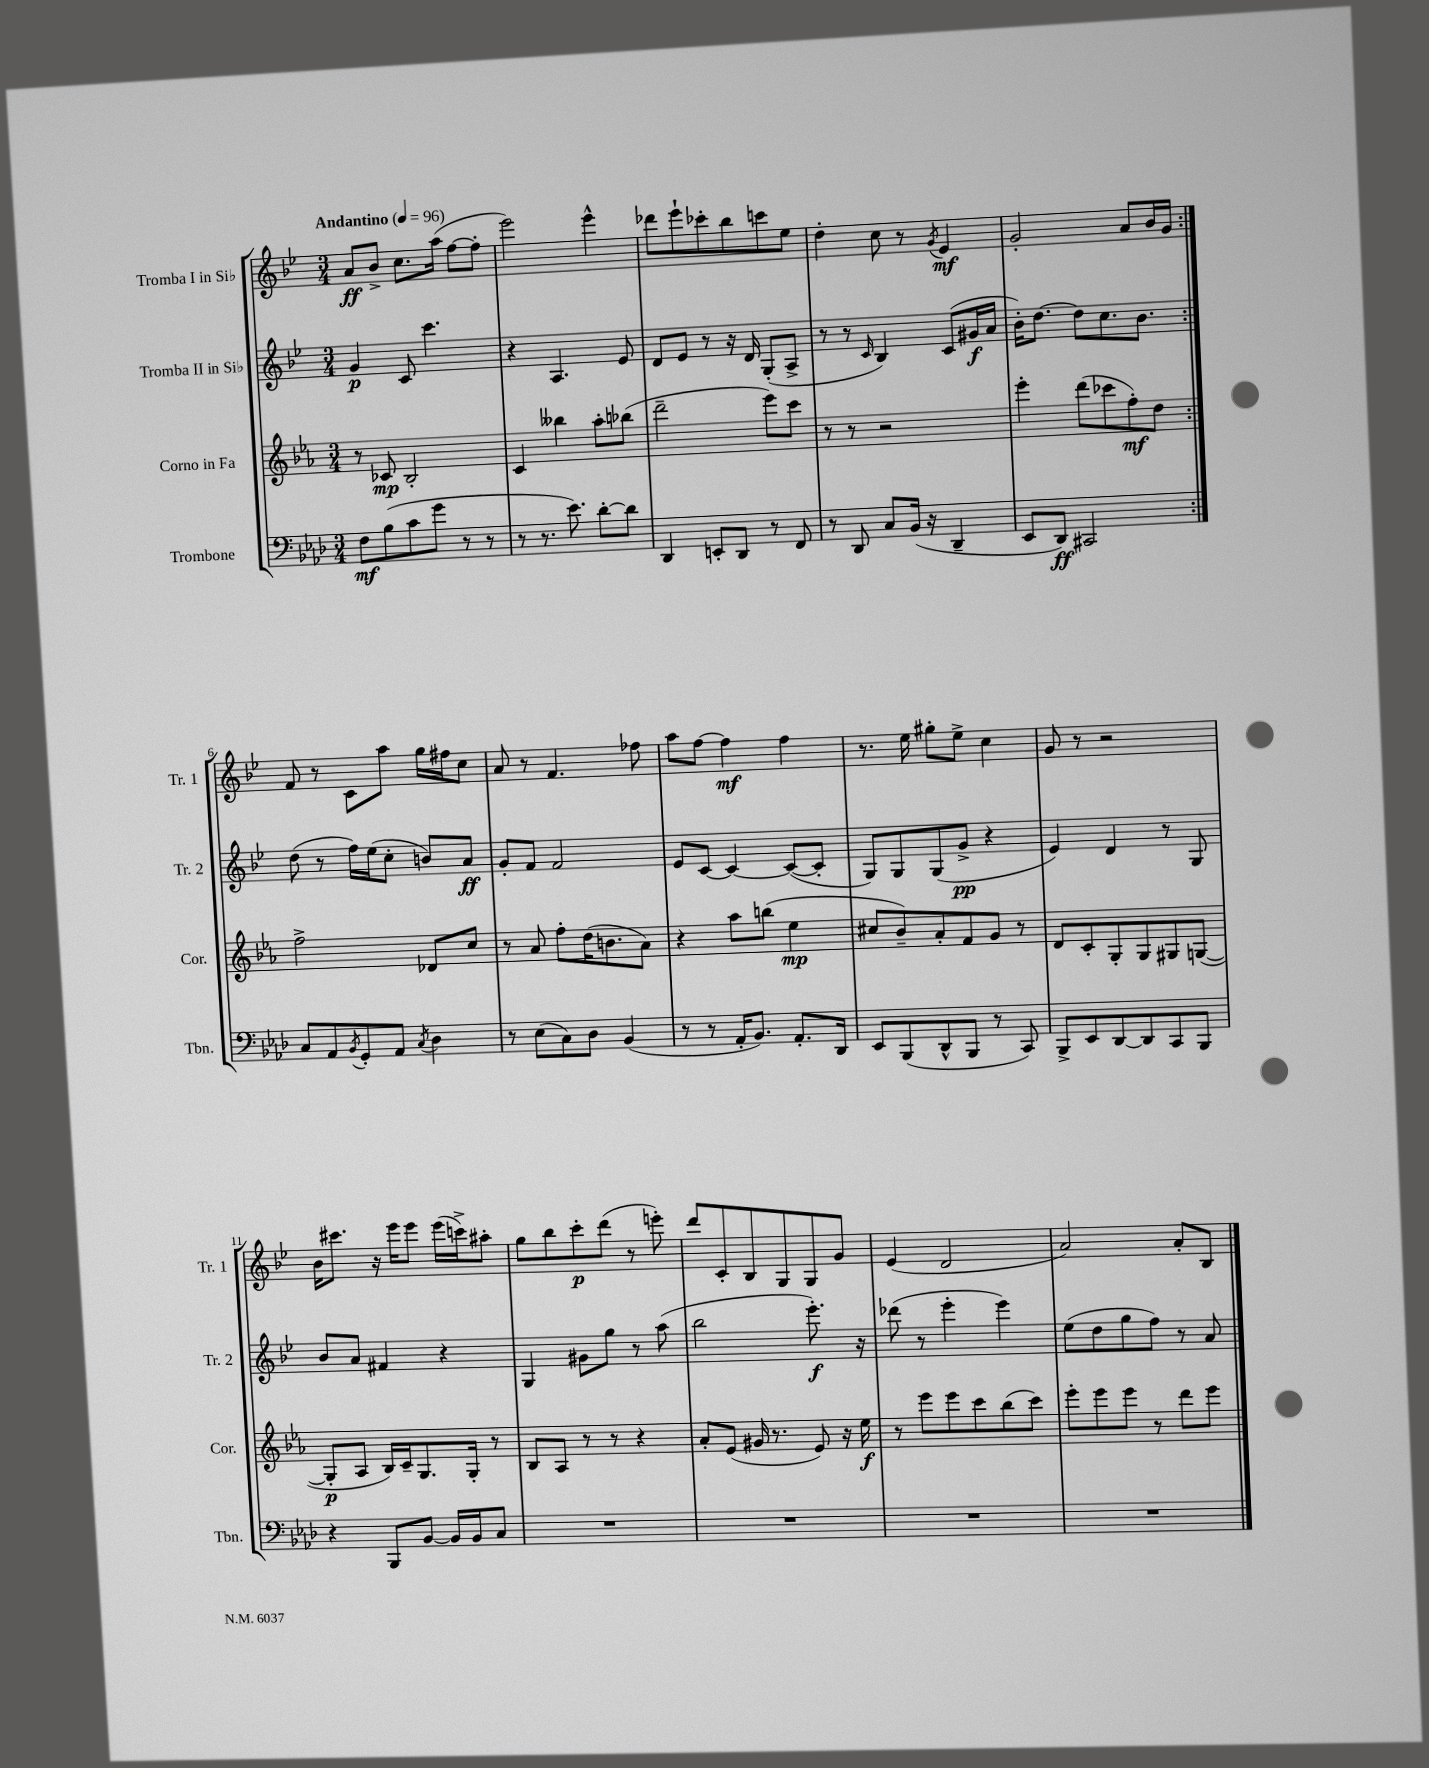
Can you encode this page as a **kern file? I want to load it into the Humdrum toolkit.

**kern	**dynam	**kern	**dynam	**kern	**dynam	**kern	**dynam
*part4	*part4	*part3	*part3	*part2	*part2	*part1	*part1
*staff4	*staff4	*staff3	*staff3	*staff2	*staff2	*staff1	*staff1
*I"Trombone	*	*I"Corno in Fa	*	*I"Tromba II in Si♭	*	*I"Tromba I in Si♭	*
*I'Tbn.	*	*I'Cor.	*	*I'Tr. 2	*	*I'Tr. 1	*
*clefF4	*	*clefG2	*	*clefG2	*	*clefG2	*
*k[b-e-a-d-]	*	*k[b-e-a-]	*	*k[b-e-]	*	*k[b-e-]	*
*M3/4	*	*M3/4	*	*M3/4	*	*M3/4	*
*MM96	*	*MM96	*	*MM96	*	*MM96	*
=1	=1	=1	=1	=1	=1	=1	=1
!	!	!	!	!	!	!LO:TX:a:B:t=Andantino	!
8F\L	mf	8r	.	4g/	p	8a/L	ff
(8B-\	.	8c-X/	mp	.	.	8b-^/J	.
8c\	.	2B-'/	.	8c/	.	8.cc\L	.
8g\J	.	.	.	4.ccc\	.	.	.
.	.	.	.	.	.	(16aa\Jk	.
8r	.	.	.	.	.	[8ff\L	.
8r	.	.	.	.	.	8ff'\J]	.
=2	=2	=2	=2	=2	=2	=2	=2
8r	.	4c/	.	4r	.	2eee-\)	.
8.r	.	.	.	.	.	.	.
.	.	4bb--X\	.	4.A/	.	.	.
8.e-\)	.	.	.	.	.	.	.
[8d-'\L	.	8aa-'\L	.	.	.	4eee-^^\	.
8d-\J]	.	(8bb-X\J	.	8e-/	.	.	.
=3	=3	=3	=3	=3	=3	=3	=3
4DD-/	.	2ddd~\	.	8d/L	.	8ddd-X\L	.
.	.	.	.	8e-/J	.	8eee-`\	.
8EEn'/L	.	.	.	8r	.	8ccc-X'\	.
8DD-/J	.	.	.	16r	.	8bb-\	.
.	.	.	.	16d/	.	.	.
8r	.	8eee-\L)	.	(8G'/L	.	8cccn\	.
8FF/	.	8ccc\J	.	8A^/J	.	8ee-\J	.
=4	=4	=4	=4	=4	=4	=4	=4
8r	.	8r	.	8r	.	4dd'\	.
8DD-/	.	8r	.	8r	.	.	.
.	.	.	.	16qqc/	.	.	.
8C/L	.	2r	.	4B-/)	.	8cc\	.
(16BB-/Jk	.	.	.	.	.	8r	.
16r	.	.	.	.	.	.	.
.	.	.	.	.	.	8qg/	.
4DD-~/	.	.	.	(8c/L	.	4e-/	mf
.	.	.	.	16g#X/L	f	.	.
.	.	.	.	16a/JJ	.	.	.
=5	=5	=5	=5	=5	=5	=5	=5
8EE-/L	.	4eee-'\	.	16b-'\KL)	.	2g'/	.
.	.	.	.	[8.dd\J	.	.	.
8DD-/J)	ff	.	.	.	.	.	.
2CC#X/	.	(8ddd\L	.	8dd\L]	.	.	.
.	.	8ccc-X\	.	8.cc\	.	.	.
.	.	8ff'\)	mf	.	.	8a/L	.
.	.	.	.	8.b-\J	.	.	.
.	.	8dd\J	.	.	.	16b-/L	.
.	.	.	.	.	.	16g/JJ	.
!!LO:LB:g=z
=6:|!	=6:|!	=6:|!	=6:|!	=6:|!	=6:|!	=6:|!	=6:|!
8C/L	.	2ff^\	.	(8dd\	.	8f/	.
8AA-/	.	.	.	8r	.	8r	.
8qBB-/	.	.	.	.	.	.	.
8GG'/	.	.	.	16ff\LL)	.	8c\L	.
.	.	.	.	(16ee-\J	.	.	.
8AA-/J	.	.	.	8cc'\J	.	8aa\J	.
8qC/	.	.	.	.	.	.	.
4D-\	.	8d-X/L	.	8bn/L)	.	16gg\LL	.
.	.	.	.	.	.	16ff#X\J	.
.	.	8cc/J	.	8a/J	ff	8cc\J	.
=7	=7	=7	=7	=7	=7	=7	=7
8r	.	8r	.	8g'/L	.	8a/	.
(8E-\L	.	8a-/	.	8f/J	.	8r	.
8C\)	.	8ff'\L	.	2f/	.	4.f/	.
8D-\J	.	(16dd\K	.	.	.	.	.
.	.	8.bn\	.	.	.	.	.
(4BB-/	.	.	.	.	.	.	.
.	.	8a-\J)	.	.	.	8ff-X\	.
=8	=8	=8	=8	=8	=8	=8	=8
8r	.	4r	.	8e-/L	.	8aa\L	.
8r	.	.	.	[8c/J	.	[8ff\J	.
16AA-'/KL	.	8aa-\L	.	4c/_	.	4ff\]	mf
8.BB-/J)	.	.	.	.	.	.	.
.	.	(8bbn\J	.	.	.	.	.
8.AA-'/L	.	4ee-\	mp	(8c/L_	.	4ff\	.
.	.	.	.	8c'/J]	.	.	.
16DD-/Jk	.	.	.	.	.	.	.
=9	=9	=9	=9	=9	=9	=9	=9
8EE-/L	.	8cc#X/L	.	8G/L)	.	8.r	.
(8BBB-/	.	8b-~/)	.	8G/	.	.	.
.	.	.	.	.	.	16ee-\	.
8DD-^^/	.	8a-'/	.	(8G/	.	8gg#X'\L	.
8BBB-/J	.	8f/	.	8g^/J	pp	8ee-^\J	.
8r	.	8g/J	.	4r	.	4cc\	.
8CC/)	.	8r	.	.	.	.	.
=10	=10	=10	=10	=10	=10	=10	=10
8BBB-^/L	.	8d/L	.	4e-/)	.	8g/	.
8EE-/	.	8c'/	.	.	.	8r	.
[8DD-/	.	8G'/	.	4d/	.	2r	.
8DD-/]	.	8G/	.	.	.	.	.
8CC/	.	8G#X/	.	8r	.	.	.
8BBB-/J	.	([8Gn/J	.	8G/	.	.	.
!!LO:LB:g=z
=11	=11	=11	=11	=11	=11	=11	=11
4r	.	8G'/L]	p	8b-/L	.	16b-\KL	.
.	.	.	.	.	.	8.ccc#X\J	.
.	.	8A-/J	.	8a/J	.	.	.
8BBB-/L	.	16B-/LL)	.	4f#X/	.	16r	.
.	.	16c~/J	.	.	.	16eee-\KL	.
[8BB-/J	.	8.G/	.	.	.	8eee-\J	.
16BB-/LL]	.	.	.	4r	.	(16eee-\LL	.
16BB-/J	.	16G'/Jk	.	.	.	16cccn^\J)	.
8C/J	.	8r	.	.	.	8aa#X'\J	.
=12	=12	=12	=12	=12	=12	=12	=12
2.r	.	8B-/L	.	4G/	.	8gg\L	.
.	.	8A-/J	.	.	.	8bb-\	.
.	.	8r	.	8g#X\L	.	8ccc'\	p
.	.	8r	.	8gg\J	.	(8ddd\J	.
.	.	4r	.	8r	.	8r	.
.	.	.	.	(8aa\	.	8eeen'\)	.
=13	=13	=13	=13	=13	=13	=13	=13
2.r	.	8a-'/L	.	2bb-\	.	8ddd/L	.
.	.	(8e-/J	.	.	.	8c'/	.
.	.	16g#X/	.	.	.	8B-/	.
.	.	8.r	.	.	.	.	.
.	.	.	.	.	.	8G/	.
.	.	8e-/)	.	8.eee-'\)	f	8G/	.
.	.	16r	.	.	.	8g/J	.
.	.	16ee-\	f	16r	.	.	.
=14	=14	=14	=14	=14	=14	=14	=14
2.r	.	8r	.	(8ddd-X\	.	(4e-/	.
.	.	8eee-\L	.	8r	.	.	.
.	.	8eee-\	.	4eee-'\	.	2d/	.
.	.	8ccc\	.	.	.	.	.
.	.	(8bb-\	.	4eee-\)	.	.	.
.	.	8ccc\J)	.	.	.	.	.
=15	=15	=15	=15	=15	=15	=15	=15
2.r	.	8eee-'\L	.	(8ee-\L	.	2a/)	.
.	.	8eee-\	.	8dd\	.	.	.
.	.	8eee-\J	.	8gg\	.	.	.
.	.	8r	.	8ff\J)	.	.	.
.	.	8ddd\L	.	8r	.	8a'/L	.
.	.	8eee-\J	.	8a/	.	8B-/J	.
==	==	==	==	==	==	==	==
*-	*-	*-	*-	*-	*-	*-	*-
